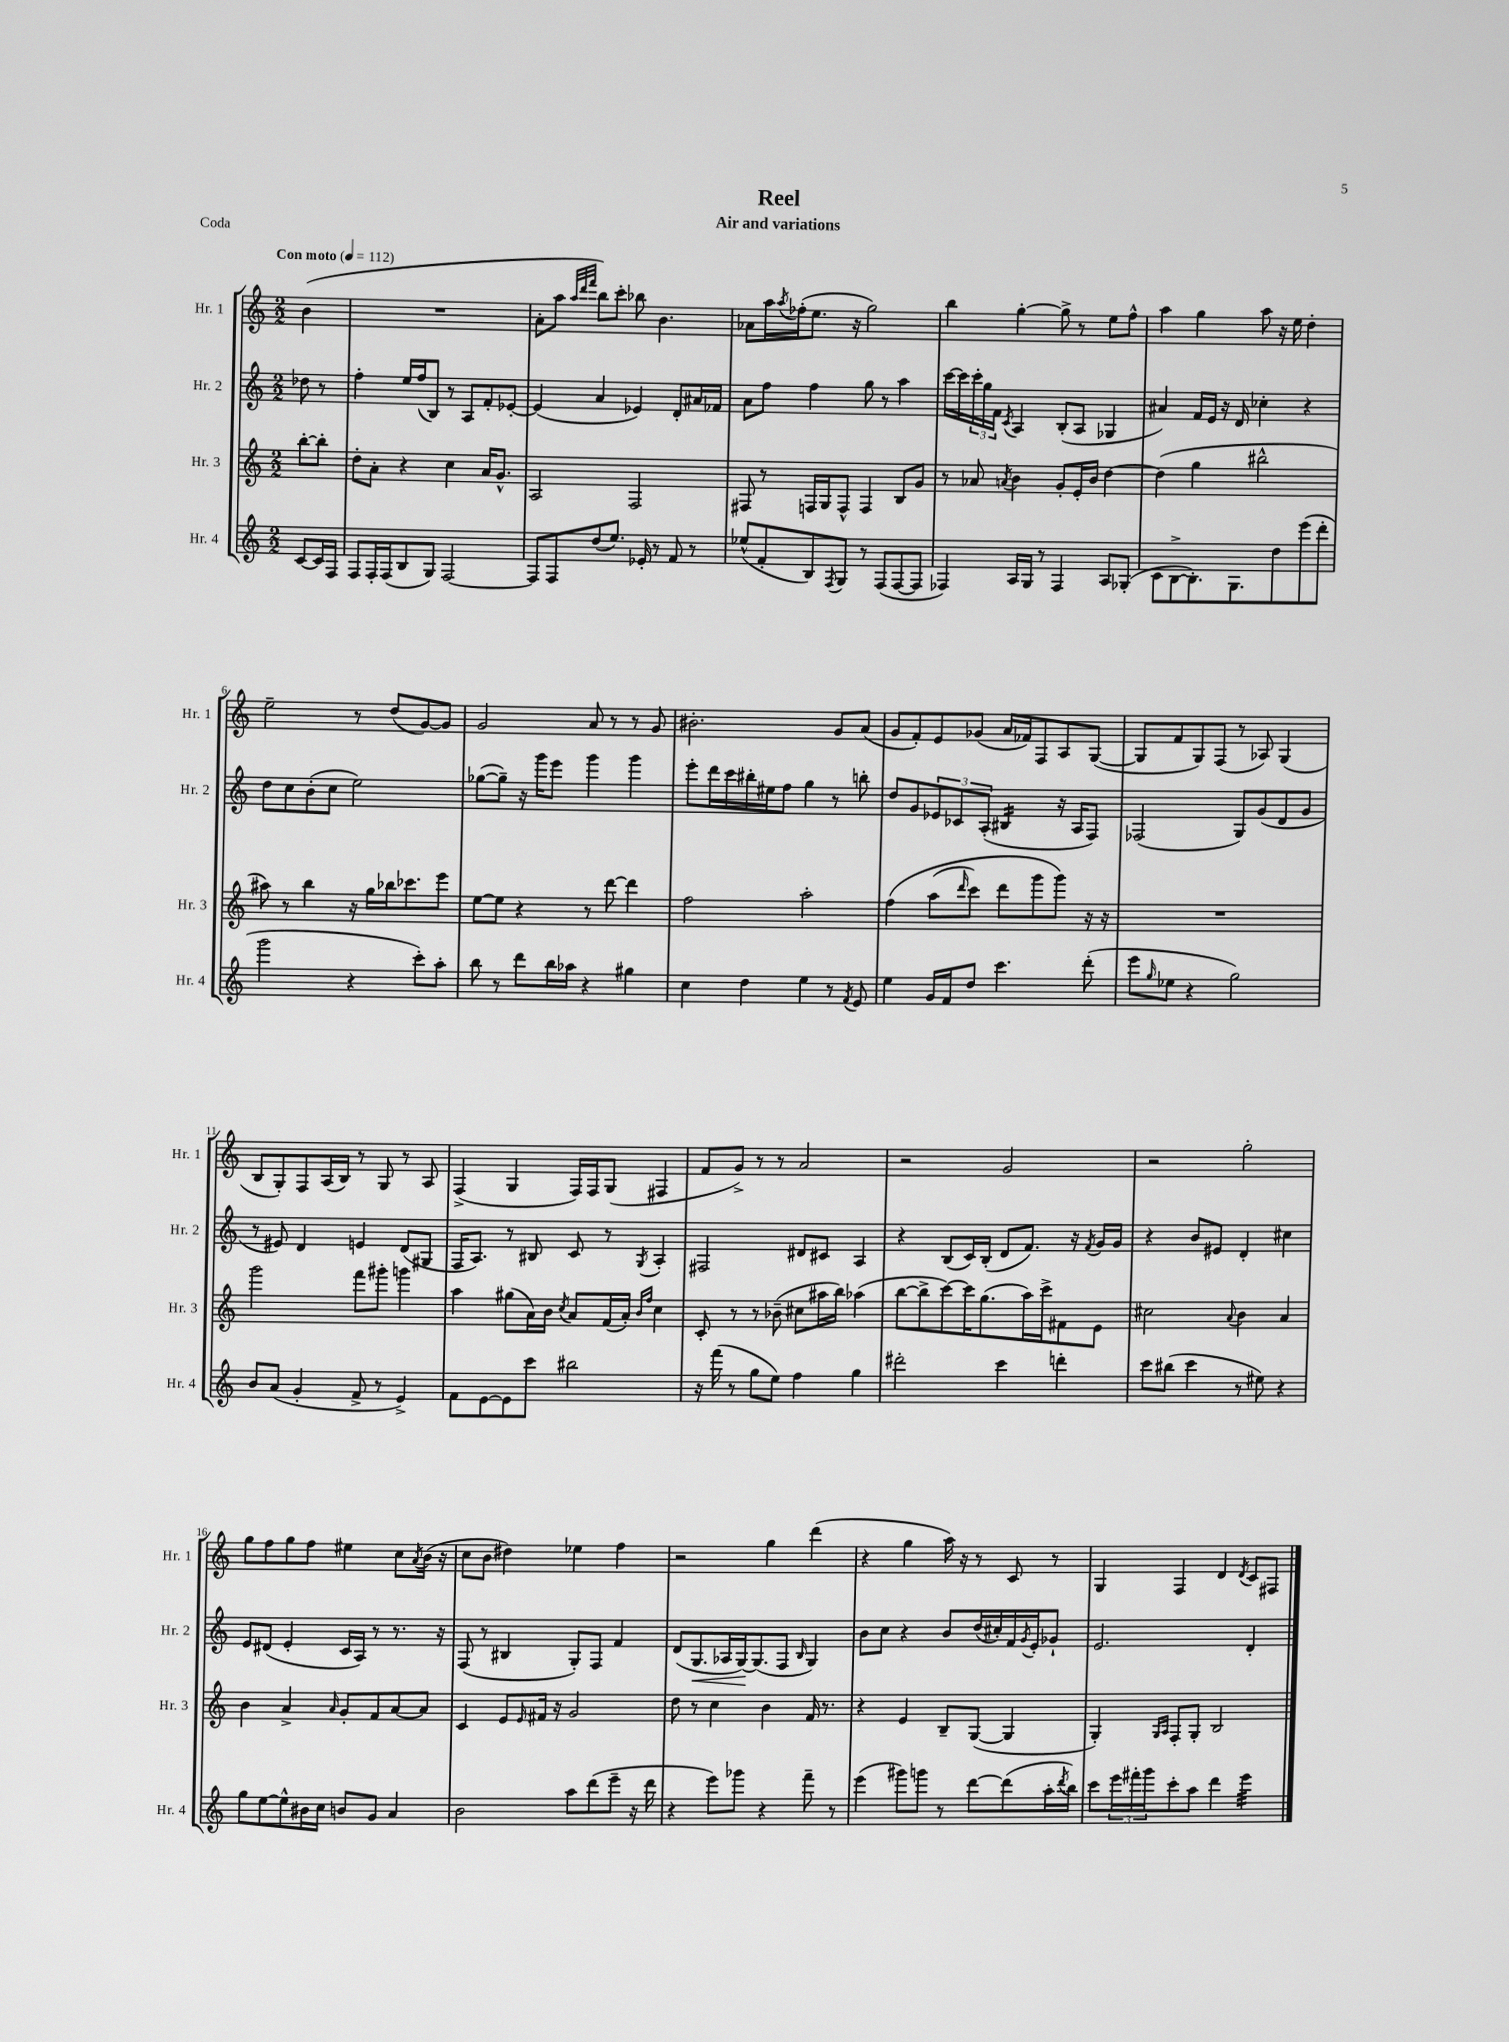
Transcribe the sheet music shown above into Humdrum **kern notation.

**kern	**kern	**kern	**kern
*staff4	*staff3	*staff2	*staff1
*clefG2	*clefG2	*clefG2	*clefG2
*k[]	*k[]	*k[]	*k[]
*M2/2	*M2/2	*M2/2	*M2/2
*MM112	*MM112	*MM112	*MM112
[8c/L	[8bb'\L	8dd-\	(4b\
16c/]L	8bb'\]J	8r	.
16F/JJ	.	.	.
=	=	=	=
8F/L	8dd'\L	4ff'\	1r
16F'/L	8a'\J	.	.
(16F/J	.	.	.
8B/	4r	16ee/LL	.
.	.	(16ff/J	.
8G/J)	.	8B/J)	.
[2F/	4cc\	8r	.
.	.	8A/L	.
.	16a/LK	8f'/	.
.	8.g^^/J	.	.
.	.	[8e-'/J	.
=	=	=	=
8F/]L	2A/	(4e-/]	8a'\L
8F/	.	.	8aa\J
.	.	.	32qqaa/LLL
.	.	.	32qqddd/
.	.	.	32qqfff/JJJ
(8dd/	.	4a/	8bb\L)
8.ee/J)	.	.	8ccc'\J
.	2F/	4e-/)	8bb-\
16e-'/	.	.	.
8r	.	.	4.b\
8f/	.	8d'/L	.
8r	.	16a#/L	.
.	.	16f-/JJ	.
=	=	=	=
(8ee-^^/L	8F#/	8a\L	8a-\L
8f'/	8r	8ff\J	16aa\L
.	.	.	8qaa/
.	.	.	(16ff-'\J
8B/)	16F/LL	4ff\	8.ee\J
.	16G/J	.	.
8qF/	.	.	.
8G/J	8F^^/J	.	.
.	.	.	16r
8r	4F/	8gg\	2gg\)
(8F/L	.	8r	.
[8F/	8B/L	4aa\	.
8F/]J	8g/J	.	.
=	=	=	=
4F-/)	8r	[16ccc\LL	4bb\
.	.	16ccc\]	.
.	8a-/	24ccc'\	.
.	.	24gg\	.
.	.	24f\JJ	.
.	8qa/	8qc/	.
16A/LL	4b\	4A/	[4gg'\
16G/JJ	.	.	.
8r	.	.	.
4F-/	8g'/L	(8B'/L	8gg^\]
.	16e'/L	8A/J	8r
.	16b/JJ	.	.
8A/L	[4dd\	4G-/	8ee\L
(8G-'/J	.	.	8ff^^\J
=	=	=	=
8c\L	(4dd\]	4a#/)	4aa\
[8B^\	.	.	.
8.B'\])	4gg\	16f/LL	4gg\
.	.	16e/JJ	.
.	.	16r	.
8.G\	.	16d/	.
.	2bb#^^\	4cc-'\	8aa\
8dd\	.	.	16r
.	.	.	16ee\
(8eee\	.	4r	4dd'\
8ddd'\J	.	.	.
=	=	=	=
2ggg\	8aa#\)	8dd\L	2ee~\
.	8r	8cc\	.
.	4bb\	(8b'\	.
.	.	8cc\J	.
4r	16r	2ee\)	8r
.	16gg\LL	.	.
.	16bb-\J	.	(8dd/L
.	8.ccc-\	.	.
8ccc'\L)	.	.	[8g/)
8aa'\J	8eee\J	.	8g/]J
=	=	=	=
8bb\	[8ee\L	([8gg-\L	2g/
8r	8ee\]J	8gg-~\]J)	.
8ddd\L	4r	16r	.
.	.	16ggg\LK	.
16bb\L	.	8eee\J	.
16aa-\JJ	.	.	.
4r	8r	4ggg\	8a/
.	[8ddd\	.	8r
4gg#\	4ddd\]	4ggg\	8r
.	.	.	8g/
=	=	=	=
4cc\	2ff\	8eee'\L	2.b#'\
.	.	16ddd\L	.
.	.	16ccc\	.
4dd\	.	16bb#'\	.
.	.	16ee#\J	.
.	.	8ff\J	.
4ee\	2aa'\	4gg\	.
8r	.	8r	8g/L
8qf/	.	.	.
8e/	.	8bb'\	(8a/J
=	=	=	=
4ee\	&(4ff\	8dd/L	8g/L
.	.	8g/	8f'/)
16g/LL	(8aa\L	12e-/	8e/
16f/J	.	.	.
.	.	12c-/	.
.	16qqddd/	.	.
8dd/J	8ccc\J)	.	(8g-/J
.	.	(12A'/J	.
4.ccc\	8ddd\L	4B#/	16a/LL
.	.	.	16f-/J)
.	8ggg\	.	8F/
.	8ggg\J&)	16r	8A/
.	.	16A/LK	.
(8ddd'\	16r	8F/J)	([8G/J
.	16r	.	.
=	=	=	=
8eee\L	1r	(2F-/	8G/]L
16qqgg/	.	.	.
8ee-\J	.	.	8f/
4r	.	.	8G/)
.	.	.	(8F/J
2gg\)	.	8G/L)	8r
.	.	(8g/	8A-/)
.	.	8d/	(4G/
.	.	8g/J	.
=	=	=	=
8b/L	2ggg\	8r	8B/L
(8a/J	.	8e#/)	8G'/)
4g'/	.	4d/	8F/
.	.	.	(16A/L
.	.	.	16B/JJ)
8f^/	8fff\L	4e/	8r
8r	8ggg#'\J	.	8G/
4e^/)	4ggg\	(8d/L	8r
.	.	8G#/J	8A/
=	=	=	=
8f\L	4aa\	16F/LK	(4F^/
.	.	8.A/J)	.
[8e\	.	.	.
8e\]	(8gg#\L	8r	4G/
8ccc\J	16a\L)	8B#/	.
.	16b\JJ	.	.
.	8qcc/	.	.
2bb#\	8a/L	8c/	16F/LL)
.	.	.	16F/J
.	(16f/L	8r	(8G/J
.	16a'/JJ)	.	.
.	16qqb/LL	.	.
.	16qqff/JJ	8qG/	.
.	4cc\	4A'/	4F#/
=	=	=	=
16r	8c'/	2F#/	8f/L
(16fff\	.	.	.
8r	8r	.	8g^/J)
8gg\L	8r	.	8r
8ee\J)	(8b-~\	.	8r
4ff\	8cc#\L	8d#/L	2a/
.	16aa#\L	8c#/J	.
.	16bb\JJ)	.	.
4gg\	(4aa-\	4A/	.
=	=	=	=
2ddd#'\	[8bb\L	4r	2r
.	8bb^\]	.	.
.	[8ccc\)	(8B/L	.
.	16ccc\]K	16c/L)	.
.	(8.gg\	(16B'/JJ	.
4ccc\	.	8d/L	2g/
.	16aa\L)	8.f/J)	.
.	16ccc^\J	.	.
4ddd'\	8f#\	.	.
.	.	16r	.
.	.	8qf/	.
.	8e\J	16g/LL	.
.	.	16g/JJ	.
=	=	=	=
8ccc\L	2cc#\	4r	2r
(8bb#\J	.	.	.
4ccc\	.	8b/L	.
.	.	8e#/J	.
.	8qqa/	.	.
8r	4b\	4d'/	2gg'\
8ee#\)	.	.	.
4r	4a/	4cc#\	.
=	=	=	=
8gg\L	4b\	8e/L	8gg\L
[8ee\	.	(8d#/J	8ff\
8ee^^\]	4a^/	4e'/	8gg\
16b#\L	.	.	8ff\J
16cc\JJ	.	.	.
.	16qqa/	.	.
8b/L	8g'/L	16c/LL	4ee#\
.	.	16A/JJ)	.
8g/J	8f/	8r	.
4a/	[8a/	8.r	8cc\L
.	.	.	8qa/
.	8a/]J	.	(16b\Jk
.	.	16r	16r
=	=	=	=
2b\	4c/	(8F/	8cc\L
.	.	8r	8b\J
.	8e/L	4B#/	4dd#\)
.	16qqe/	.	.
.	16f#/Jk	.	.
.	16r	.	.
8aa\L	2g/	8G'/L)	4ee-\
(8ddd\	.	8F/J	.
8eee~\J	.	4f/	4ff\
16r	.	.	.
16ddd\	.	.	.
=	=	=	=
4r	8dd\	(8d/L	2r
.	8r	8.G/	.
8eee\L)	4cc\	.	.
.	.	16A-/L	.
8ggg-\J	.	[16G/J)	.
.	.	(8.G/]	.
4r	4b\	.	4gg\
.	.	8F/J	.
.	.	16qqB/	.
8fff~\	16f/	4G/)	(4ddd\
.	8.r	.	.
8r	.	.	.
=	=	=	=
(4eee\	4r	8b\L	4r
.	.	8cc\J	.
8ggg#\L)	4e/	4r	4gg\
8ggg\J	.	.	.
8r	8B~/L	8b/L	16aa\)
.	.	.	16r
[8ddd\L	([8G/J	(16dd/L	8r
.	.	16cc#'/)	.
(8ddd\]	4G/]	16f/	8c/
.	.	8qg/	.
.	.	16e'/J	.
16aa'\L	.	8g-`/J	8r
8qddd/	.	.	.
16bb\JJ)	.	.	.
=	=	=	=
8ccc\L	4G'/)	2.e/	4G/
24eee\L	.	.	.
24fff#'\	.	.	.
24ggg\J	.	.	.
.	16qqG/LL	.	.
.	16qqA/JJ	.	.
8ccc'\	8F'/L	.	4F/
8aa\J	8G'/J	.	.
4ddd\	2B/	.	4d/
.	.	.	8qd/
4eee\	.	4d'/	8c/L
.	.	.	8F#/J
==	==	==	==
*-	*-	*-	*-
